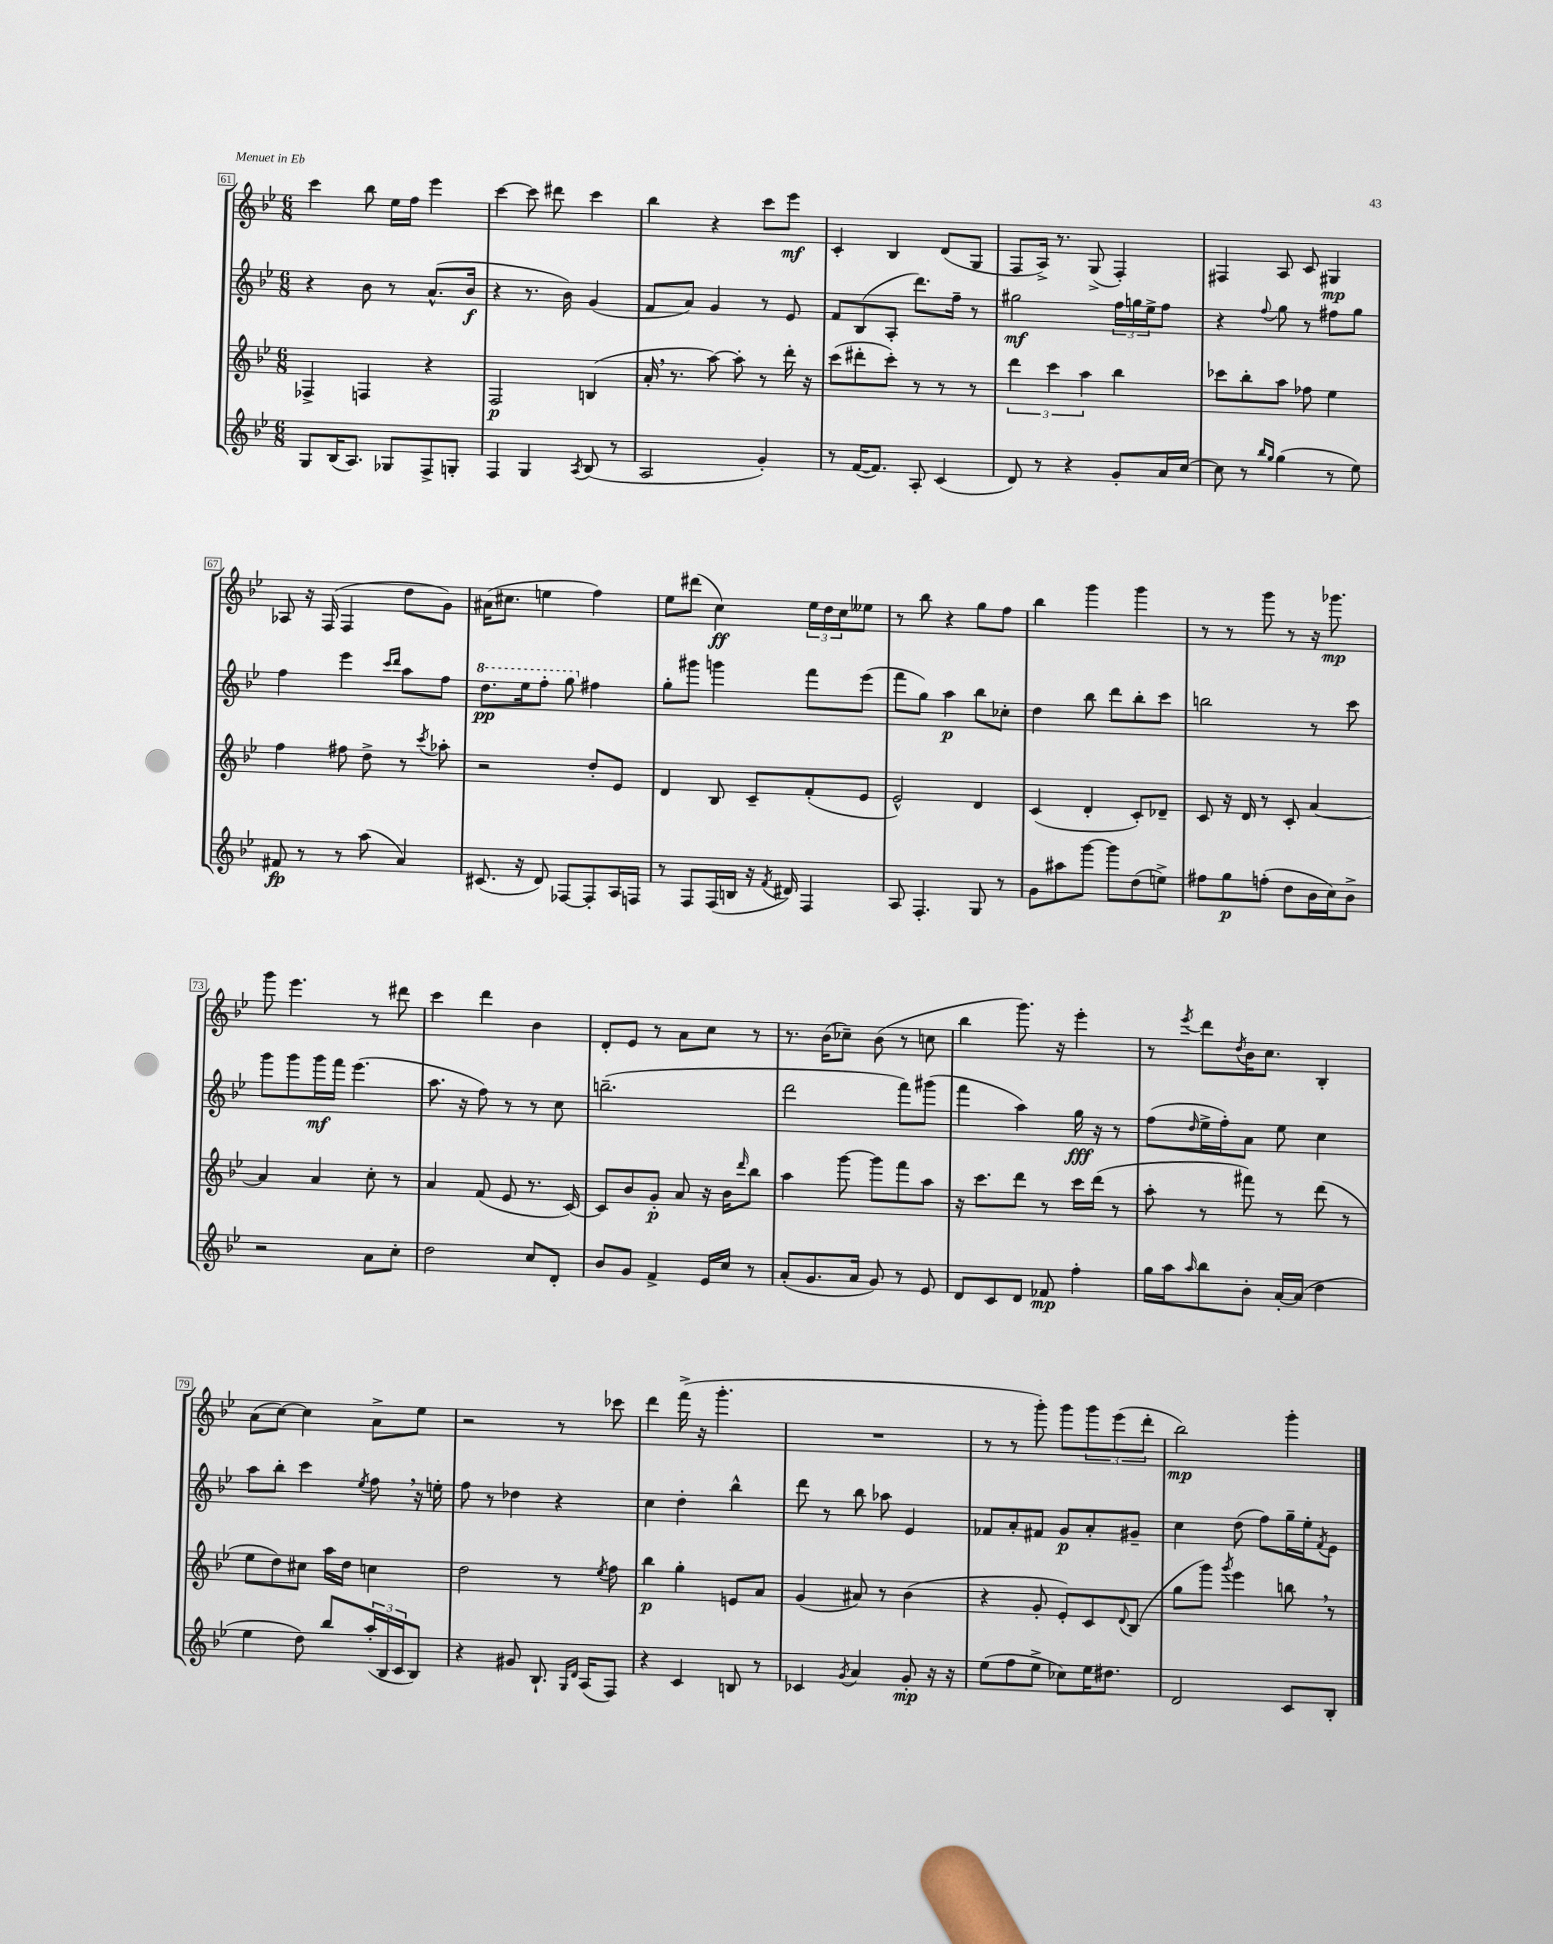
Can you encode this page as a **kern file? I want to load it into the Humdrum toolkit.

**kern	**kern	**kern	**kern
*staff4	*staff3	*staff2	*staff1
*clefG2	*clefG2	*clefG2	*clefG2
*k[b-e-]	*k[b-e-]	*k[b-e-]	*k[b-e-]
*M6/8	*M6/8	*M6/8	*M6/8
8G/L	4F-^/	4r	4ccc\
(16B-/K	.	.	.
8.A/J)	.	.	.
.	4F/	8b-\	8bb-\
8G-/L	.	8r	16ee-\LL
.	.	.	16ff\JJ
8F^/	4r	(8.a^^/L	4eee-\
8G'/J	.	.	.
.	.	16b-/Jk	.
=	=	=	=
4F/	2F/	4r	[4ccc\
4G/	.	8.r	8ccc\]
.	.	.	8ddd#\
.	.	16b-\)	.
8qA/	.	.	.
(8B-/	(4B/	(4g/	4ccc\
8r	.	.	.
=	=	=	=
2A/	16a'/	8f/L	4bb-\
.	8.r	.	.
.	.	8a/J)	.
.	[8aa\)	4g/	4r
.	8aa'\]	.	.
4g'/)	8r	8r	8ccc\L
.	16ddd'\	8e-/	8eee-\J
.	16r	.	.
=	=	=	=
8r	(8ccc\L	8f/L	4c'/
([16f/LK	8ddd#'\	(8B-/	.
8.f/]J)	.	.	.
.	8ccc'\J)	8A'/J	4B-/
8A'/	8r	8.ddd\L)	.
(4c/	8r	.	(8d/L
.	.	16ff~\Jk	.
.	8r	8r	8G/J
=	=	=	=
8d/)	6ddd\	2gg#\	8F/L
8r	.	.	16A^/Jk)
.	6ccc\	.	.
.	.	.	8.r
4r	.	.	.
.	6aa\	.	.
.	.	.	(8G^/
8g'/L	4bb-\	24ff\LL	4F'/)
.	.	24gg\	.
.	.	24ee-^\J	.
16a/L	.	8ff\J	.
[16cc/JJ	.	.	.
=	=	=	=
8cc\]	8ccc-\L	4r	4F#/
8r	8bb-'\	.	.
16qqbb-/LL	.	.	.
16qqgg/JJ	.	8qqff/	.
(4gg\	8aa\J	8gg\	8A/
.	8ff-\	8r	8c/
8r	4ee-\	8ff#\L	4G#/
8ee-\)	.	8gg\J	.
=	=	=	=
8f#/	4ff\	4ff\	8A-/
8r	.	.	16r
.	.	.	(16F/
8r	8ff#\	4eee-\	4F/
(8aa\	8dd^\	.	.
.	.	16qqccc/LL	.
.	.	16qqddd/JJ	.
4a/)	8r	8aa\L	8dd\L
.	8qccc/	.	.
.	8aa-'\	8ff\J	8g\J)
=	=	=	=
(8.c#/	2r	8.ddd\L	(16a#\LK
.	.	.	8.cc#\J
16r	.	16eee-\k	.
8d/)	.	8fff'\J	4ee\
[8F-/L	.	8ggg\	.
8F-'/]	8dd'/L	4ff#\	4ff\)
16A/L	8e-/J	.	.
16F/JJ	.	.	.
=	=	=	=
8r	4d/	8gg'\L	8ee-\L
8F/L	.	8ggg#\J	(8ddd#\J
(16F/L	8B-/	4ggg\	4cc\)
16B/JJ	.	.	.
16r	8c~/L	.	.
8qf/	.	.	.
16d#/)	.	.	.
4F/	(8f'/	8fff\L	24ee-\LL
.	.	.	24dd\
.	.	.	24cc\J
.	8e-/J	(8eee-\J	8ee--\J
=	=	=	=
8A/	2e-^^/)	8fff\L	8r
4.F'/	.	8gg\J)	8bb-\
.	.	4aa\	4r
8G/	4d/	8bb-\L	8gg\L
8r	.	8cc-'\J	8ff\J
=	=	=	=
8g\L	(4c/	4dd\	4bb-\
8aa#\	.	.	.
[8ggg\J	4d'/	8bb-\	4ggg\
8ggg\]L	.	8ddd\L	.
(8dd\	8c'/L)	8bb-'\	4ggg\
8ee^\J)	8d-~/J	8ccc\J	.
=	=	=	=
8ff#\L	8c/	2bb\	8r
8gg\	16r	.	8r
.	16d/	.	.
(8ff'\J	8r	.	8ggg\
8dd\L	8c'/	.	8r
16b-\L	[4a/	8r	16r
16cc\J)	.	.	8.ggg-\
8b-^\J	.	8ccc\	.
=	=	=	=
2r	4a/]	8ggg\L	8ggg\
.	.	8ggg\	4.eee-\
.	4a/	16ggg\L	.
.	.	16fff\JJ	.
.	.	(4.eee-\	.
8a\L	8cc'\	.	8r
8cc'\J	8r	.	8ddd#\
=	=	=	=
2dd\	4a/	8.aa\	4ccc\
.	.	16r	.
.	(8f/	8ff\)	4ddd\
.	8e-/	8r	.
8cc/L	8.r	8r	4b-\
8d'/J	.	8cc\	.
.	[16c/)	.	.
=	=	=	=
8b-/L	8c/]L	(2.bb~\	8d'/L
8g/J	8b-/	.	8e-/J
4f^/	8g'/J	.	8r
.	8a/	.	8a\L
16e-/LL	16r	.	8cc\J
16cc/JJ	16b-\LK	.	.
.	16qqddd/	.	.
8r	8bb-\J	.	8r
=	=	=	=
(8a'/L	4aa\	2ddd\	8.r
8.g/	.	.	.
.	.	.	(16b-\LK
.	[8ggg\	.	8cc-~\J)
16a/Jk	.	.	.
8g/)	8ggg\]L	.	(8b-\
8r	8fff\	8fff\L)	8r
8e-/	8aa\J	(8ggg#\J	8cc\
=	=	=	=
8d/L	16r	4fff\	4bb-\
.	8.ccc\L	.	.
8c/	.	.	.
8d/J	8ddd\J	4aa\)	8.ggg\)
8f-/	8r	.	.
.	.	.	16r
4ff'\	16ccc\LL	16gg\	4eee-'\
.	(16ddd\JJ	16r	.
.	8r	8r	.
=	=	=	=
16gg\LL	8aa'\	(8ff\L	8r
16aa\J	.	.	.
16qqaa/	.	16qqdd/	8qeee-/
8bb-\	8r	16ee-^\L	8ddd\L
.	.	16ff'\J)	.
.	.	.	8qdd/
8b-'\J	8fff#\)	8a\J	16b-\K
.	.	.	8.cc\J
[16a'/LL	8r	8ee-\	.
(16a/]JJ	.	.	.
4dd\	(8ddd\	4cc\	4B-'/
.	8r	.	.
=	=	=	=
4ee-\	8ee-\L	8aa\L	(8a\L
.	8dd\)	8bb-'\J	[8cc\J)
8dd\)	8cc#\J	4ccc\	4cc\]
8bb-/L	16aa\LL	.	.
.	16dd\JJ	.	.
.	.	8qee-/	.
(24aa'/L	4cc\	8ff\	8a^\L
24B-/	.	.	.
24c/J	.	.	.
8B-/J)	.	16r	8ee-\J
.	.	16ee'\	.
=	=	=	=
4r	2dd\	8ff\	2r
.	.	8r	.
8g#/	.	4dd-\	.
8.B-`/	.	.	.
.	8r	4r	8r
16qqG/LL	.	.	.
16qqd/JJ	.	.	.
(16A/LK	.	.	.
.	8qee-/	.	.
8F/J)	8ff\	.	8ccc-\
=	=	=	=
4r	4bb-\	4cc\	4ddd\
4c/	4gg'\	4dd'\	(16fff^\
.	.	.	16r
.	.	.	4.ggg'\
8B/	8e/L	4bb-^^\	.
8r	8a/J	.	.
=	=	=	=
4c-/	(4g/	8ddd\	2.r
.	.	8r	.
8qg/	.	.	.
4a/	8a#/)	8bb-\	.
.	8r	8aa-\	.
8g'/	(4b-\	4e-/	.
16r	.	.	.
16r	.	.	.
=	=	=	=
(8ee-\L	4r	8f-/L	8r
8ff\	.	8a'/	8r
8ee-^\J	8g'/	8f#/J	8ggg'\)
8cc-\L)	8e-'/L)	8g/L	8ggg\L
16ee-\K	8c/	8a'/	12ggg\
8.dd#\J	.	.	.
.	.	.	(12eee-\
.	8qqd/	.	.
.	(8B-/J	8g#~/J	.
.	.	.	12ddd'\J
=	=	=	=
2d/	8gg\L	4cc\	2bb-\)
.	8ggg\J)	.	.
.	8qggg/	.	.
.	4eee-\	(8dd\	.
.	.	8ff\L)	.
8c/L	8bb\	16gg~\L	4ggg'\
.	.	16ee-'\J	.
.	.	8qf/	.
8B-'/J	8r	8e-\J	.
==	==	==	==
*-	*-	*-	*-
